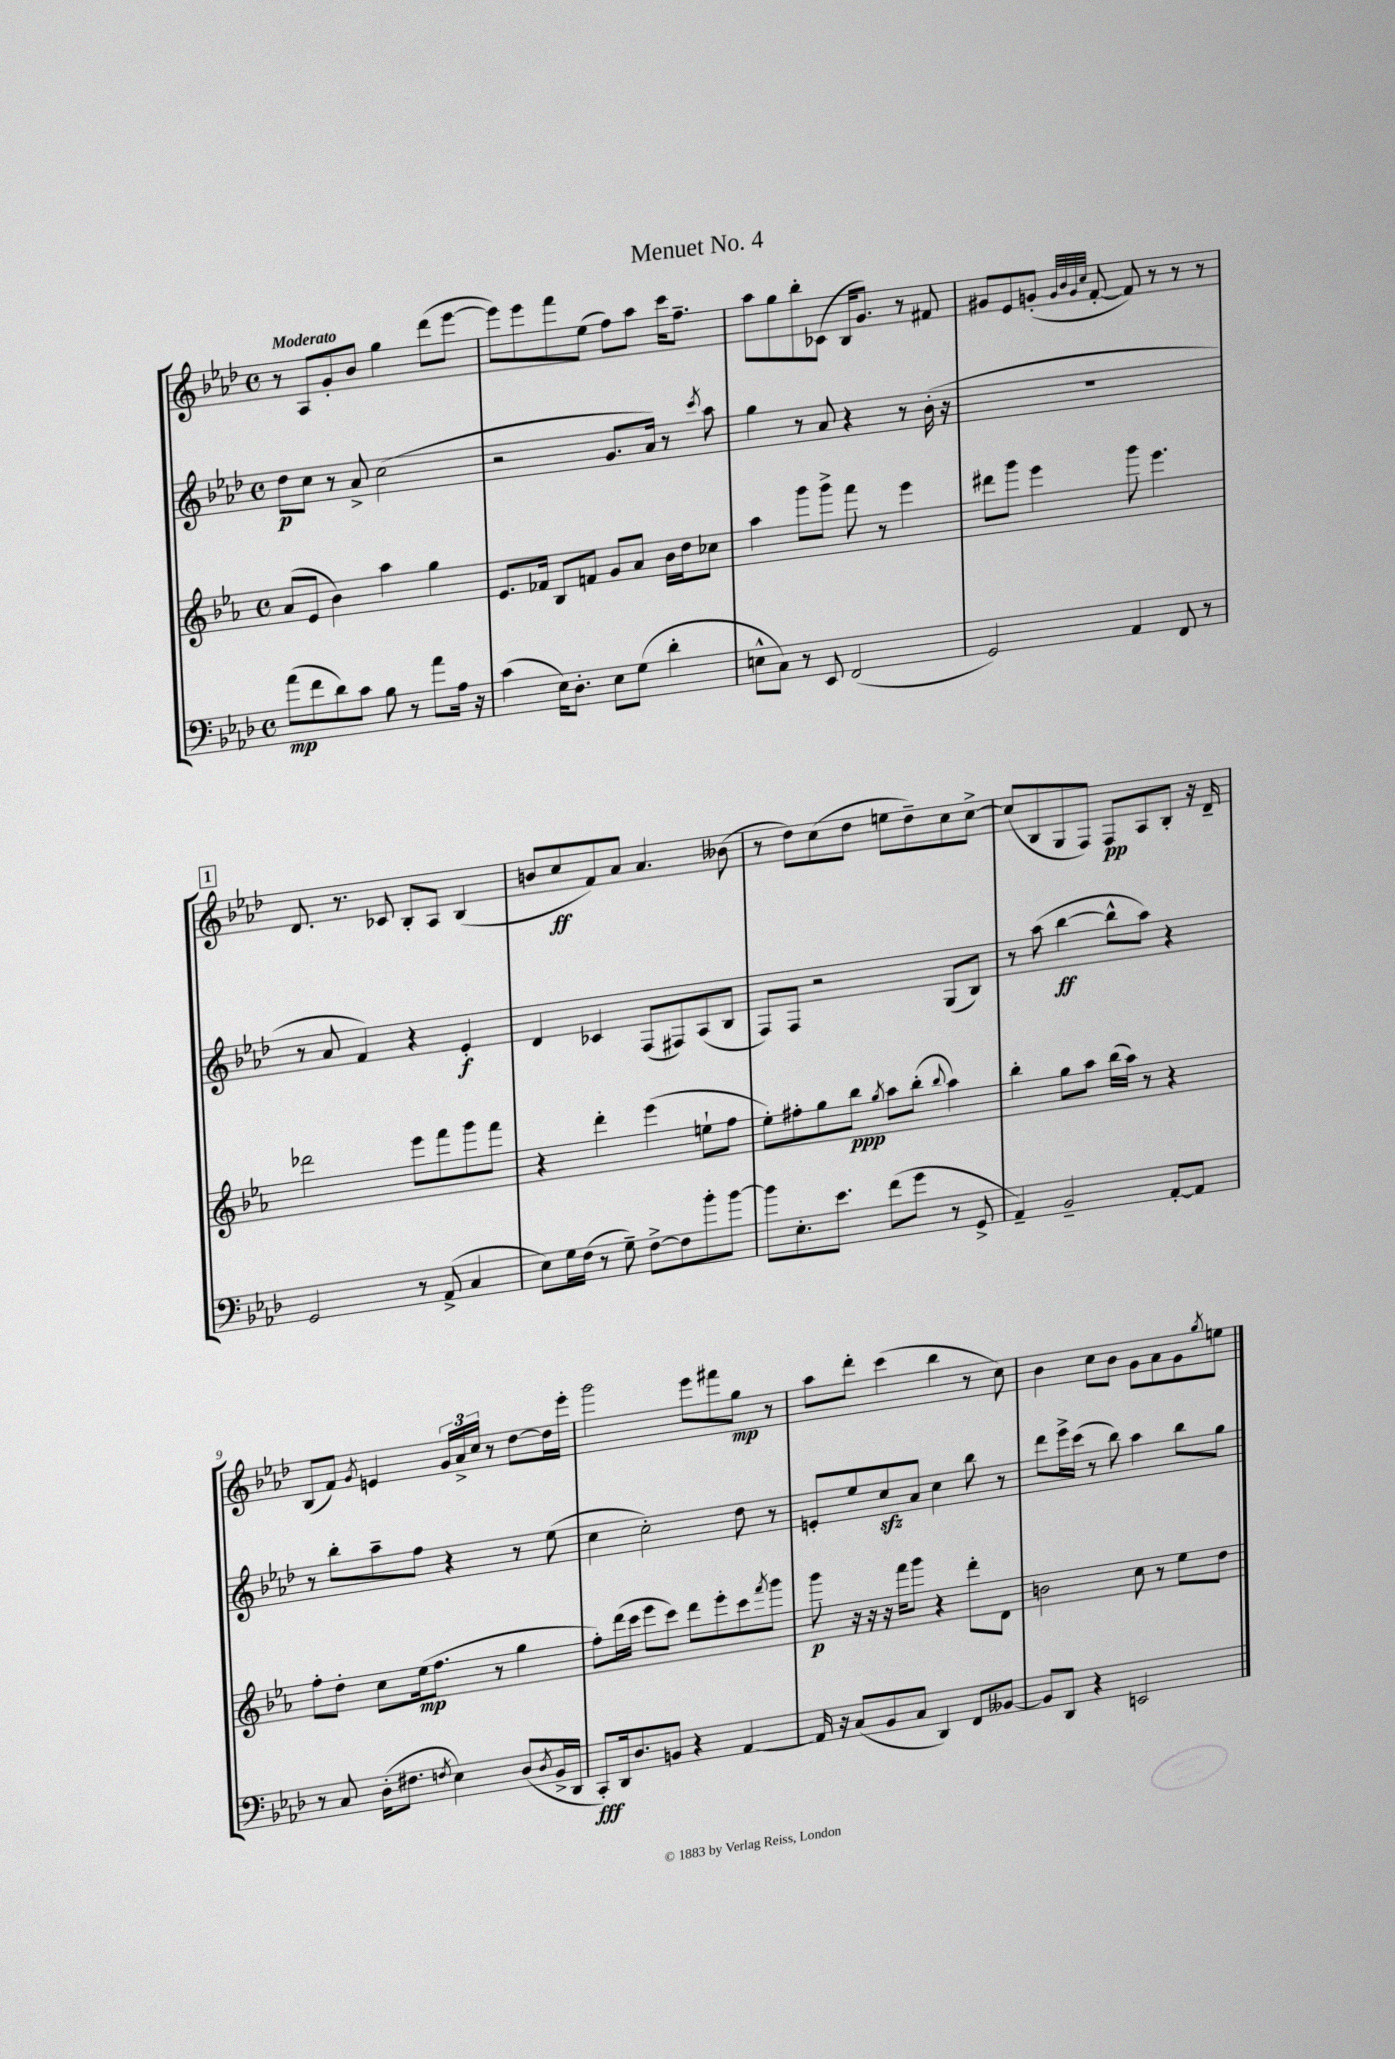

**kern	**dynam	**kern	**dynam	**kern	**dynam	**kern	**dynam
*part4	*part4	*part3	*part3	*part2	*part2	*part1	*part1
*staff4	*staff4	*staff3	*staff3	*staff2	*staff2	*staff1	*staff1
*clefF4	*	*clefG2	*	*clefG2	*	*clefG2	*
*k[b-e-a-d-]	*	*k[b-e-a-]	*	*k[b-e-a-d-]	*	*k[b-e-a-d-]	*
*M4/4	*	*M4/4	*	*M4/4	*	*M4/4	*
*met(c)	*	*met(c)	*	*met(c)	*	*met(c)	*
=1	=1	=1	=1	=1	=1	=1	=1
!	!	!	!	!	!	!LO:TX:a:B:t=Moderato	!
(8a-\L	mp	(8a-/L	.	8dd-\L	p	8r	.
8f\	.	8e-/J	.	8cc\J	.	8A-/L	.
8d-\)	.	4b-\)	.	8r	.	8g'/	.
8c\J	.	.	.	8a-^/	.	8b-/J	.
8B-\	.	4aa-\	.	(2cc\	.	4gg\	.
8r	.	.	.	.	.	.	.
8a-\L	.	4gg\	.	.	.	(8ddd-\L	.
16A-\Jk	.	.	.	.	.	[8eee-\J	.
16r	.	.	.	.	.	.	.
=2	=2	=2	=2	=2	=2	=2	=2
(4c\	.	8.e-/L	.	2r	.	8eee-\L])	.
.	.	.	.	.	.	8eee-\	.
.	.	16f-X/Jk	.	.	.	.	.
16E-\KL)	.	8B-/L	.	.	.	8fff\	.
8.D-'\J	.	.	.	.	.	.	.
.	.	8fn/J	.	.	.	(8ee-\J	.
8E-\L	.	8g/L	.	8.g/L	.	8ff\L)	.
(8G\J	.	8a-/J	.	.	.	8aa-\J	.
.	.	.	.	16a-/Jk)	.	.	.
4d-'\	.	16b-\LL	.	8r	.	16ccc\KL	.
.	.	16dd\J	.	.	.	8.ff~\J	.
.	.	.	.	8qccc/	.	.	.
.	.	8cc-X\J	.	8aa-\	.	.	.
=3	=3	=3	=3	=3	=3	=3	=3
8En^^\L	.	4aa-\	.	4gg\	.	8aa-\L	.
8C\J)	.	.	.	.	.	8gg\	.
8r	.	8ggg\L	.	8r	.	8bb-'\	.
8EE-/	.	8ggg^\J	.	8a-/	.	(8c-X\J	.
(2FF/	.	8fff\	.	4r	.	16B-/KL	.
.	.	.	.	.	.	8.g/J)	.
.	.	8r	.	.	.	.	.
.	.	4eee-\	.	8r	.	8r	.
.	.	.	.	(16b-'\	.	8f#X/	.
.	.	.	.	16r	.	.	.
=4	=4	=4	=4	=4	=4	=4	=4
2GG/)	.	8ddd#X\L	.	1r	.	8g#X/L	.
.	.	8ggg\J	.	.	.	8e-/	.
.	.	4eee-\	.	.	.	(8gn'/J	.
.	.	.	.	.	.	32qqg/LLL	.
.	.	.	.	.	.	32qqb-/	.
.	.	.	.	.	.	32qqg/	.
.	.	.	.	.	.	32qqcc/JJJ	.
.	.	.	.	.	.	[8f'/	.
4AA-/	.	8ggg\	.	.	.	8f/])	.
.	.	4.eee-\	.	.	.	8r	.
8FF/	.	.	.	.	.	8r	.
8r	.	.	.	.	.	8r	.
!!LO:LB:g=z
!!LO:REH:place=s1:t=1
=5	=5	=5	=5	=5	=5	=5	=5
2GG/	.	2ddd-X\	.	8r	.	8.d-/	.
.	.	.	.	8a-/	.	.	.
.	.	.	.	.	.	8.r	.
.	.	.	.	4f/)	.	.	.
.	.	.	.	.	.	8c-X/	.
8r	.	8eee-\L	.	4r	.	8B-'/L	.
(8AA-^/	.	8fff\	.	.	.	8A-/J	.
4C/	.	8ggg\	.	4e-'/	f	(4B-/	.
.	.	8fff\J	.	.	.	.	.
=6	=6	=6	=6	=6	=6	=6	=6
8E-\L)	.	4r	.	4d-/	.	8bn/L	.
16G\L	.	.	.	.	.	8cc/	ff
(16F\JJ	.	.	.	.	.	.	.
8r	.	4ddd'\	.	4c-X/	.	8f/)	.
8G~\)	.	.	.	.	.	8a-/J	.
[8F^\L	.	(4eee-\	.	(8F/L	.	4.a-/	.
8F\]	.	.	.	8F#X/)	.	.	.
8b-'\	.	8een`\L	.	(8A-/	.	.	.
[8b-\J	.	8ff\J	.	8B-/J	.	(8b--X\	.
=7	=7	=7	=7	=7	=7	=7	=7
8b-\L]	.	8ee-'\L)	.	8F/L)	.	8r	.
8.E-'\	.	8ff#X'\	.	8F/J	.	8dd-\L)	.
.	.	8gg\	.	2r	.	(8cc\	.
8.e-\J	.	.	.	.	.	.	.
.	.	8bb-\J	ppp	.	.	8dd-\J	.
.	.	8qgg/	.	.	.	.	.
(8f\L	.	8aa-\L	.	.	.	8een\L	.
8g\J	.	(8bb-'\J	.	.	.	8dd-~\)	.
.	.	8qqbb-/	.	.	.	.	.
8r	.	4aa-\)	.	(8G/L	.	8cc\	.
8GG^/	.	.	.	8B-/J)	.	[8cc^\J	.
=8	=8	=8	=8	=8	=8	=8	=8
4AA-~/)	.	4bb-'\	.	8r	.	(8cc/L]	.
.	.	.	.	(8aa-\	.	8B-/	.
2BB-~/	.	8gg\L	.	[4bb-\	ff	8G/	.
.	.	8aa-\J	.	.	.	8F/J)	.
.	.	(16bb-\LL	.	8bb-^^\L]	.	8F/L	pp
.	.	16aa-\JJ)	.	.	.	.	.
.	.	8r	.	8aa-\J)	.	8A-/	.
[8AA-'/L	.	4r	.	4r	.	8B-'/J	.
8AA-/J]	.	.	.	.	.	16r	.
.	.	.	.	.	.	16d-~/	.
!!LO:LB:g=z
=9	=9	=9	=9	=9	=9	=9	=9
8r	.	8ff'\L	.	8r	.	(8B-/L	.
8C/	.	8dd'\J	.	8bb-'\L	.	8f/J)	.
.	.	.	.	.	.	8qg/	.
(16D-'\KL	.	8cc\L	.	8aa-~\	.	4en/	.
8.F#X\J	.	.	.	.	.	.	.
.	.	(16ee-\k	mp	8ff\J	.	.	.
.	.	8.ff\J	.	.	.	.	.
8qFn/	.	.	.	.	.	.	.
4E-\)	.	.	.	4r	.	24g/LL	.
.	.	.	.	.	.	24a-^/	.
.	.	.	.	.	.	24cc/JJ	.
.	.	8r	.	.	.	8r	.
(8D-/L	.	4gg\	.	8r	.	[8dd-\L	.
8qD-/	.	.	.	.	.	.	.
16BB-^/L	.	.	.	(8ee-\	.	16dd-\L]	.
16DD-/JJ	.	.	.	.	.	16eee-'\JJ	.
=10	=10	=10	=10	=10	=10	=10	=10
8CC'/L)	fff	8ff'\L)	.	4cc\	.	2ggg\	.
16DD-/k	.	(16ddd\L	.	.	.	.	.
8.D-/	.	16ccc\JJ	.	.	.	.	.
.	.	8eee-\L	.	2cc'\)	.	.	.
8BBn/J	.	8ccc\J)	.	.	.	.	.
4r	.	8ddd\L	.	.	.	8eee-\L	.
.	.	8eee-'\	.	.	.	8fff#X\	.
[4AA-/	.	8ccc\	.	8dd-\	.	8gg\J	mp
.	.	8qfff/	.	.	.	.	.
.	.	8ggg\J	.	8r	.	8r	.
=11	=11	=11	=11	=11	=11	=11	=11
16AA-/]	.	8ggg\	p	8en'/L	.	8aa-\L	.
16r	.	.	.	.	.	.	.
(8C/L	.	16r	.	8ee-/	.	8ddd-'\J	.
.	.	16r	.	.	.	.	.
8BB-/	.	16r	.	8cczz/	.	(4ccc\	.
.	.	16fff\KL	.	.	.	.	.
8C/J	.	8ggg\J	.	8a-/J	.	.	.
4DD-/)	.	4r	.	4cc\	.	4bb-\	.
8FF/L	.	8ddd'\L	.	8bb-\	.	8r	.
[8BB--X/J	.	8d\J	.	8r	.	8cc\)	.
=12	=12	=12	=12	=12	=12	=12	=12
8BB--/L]	.	2bn\	.	8ddd-\L	.	4b-\	.
8DD-/J	.	.	.	16eee-^\L	.	.	.
.	.	.	.	(16ccc\JJ	.	.	.
4r	.	.	.	8r	.	8cc\L	.
.	.	.	.	8bb-\)	.	8b-\J	.
2EEn/	.	8cc\	.	4aa-\	.	8g\L	.
.	.	8r	.	.	.	8a-\	.
.	.	8ee-\L	.	8bb-\L	.	8g\	.
.	.	.	.	.	.	8qgg/	.
.	.	8dd\J	.	8gg\J	.	8een\J	.
==	==	==	==	==	==	==	==
*-	*-	*-	*-	*-	*-	*-	*-
